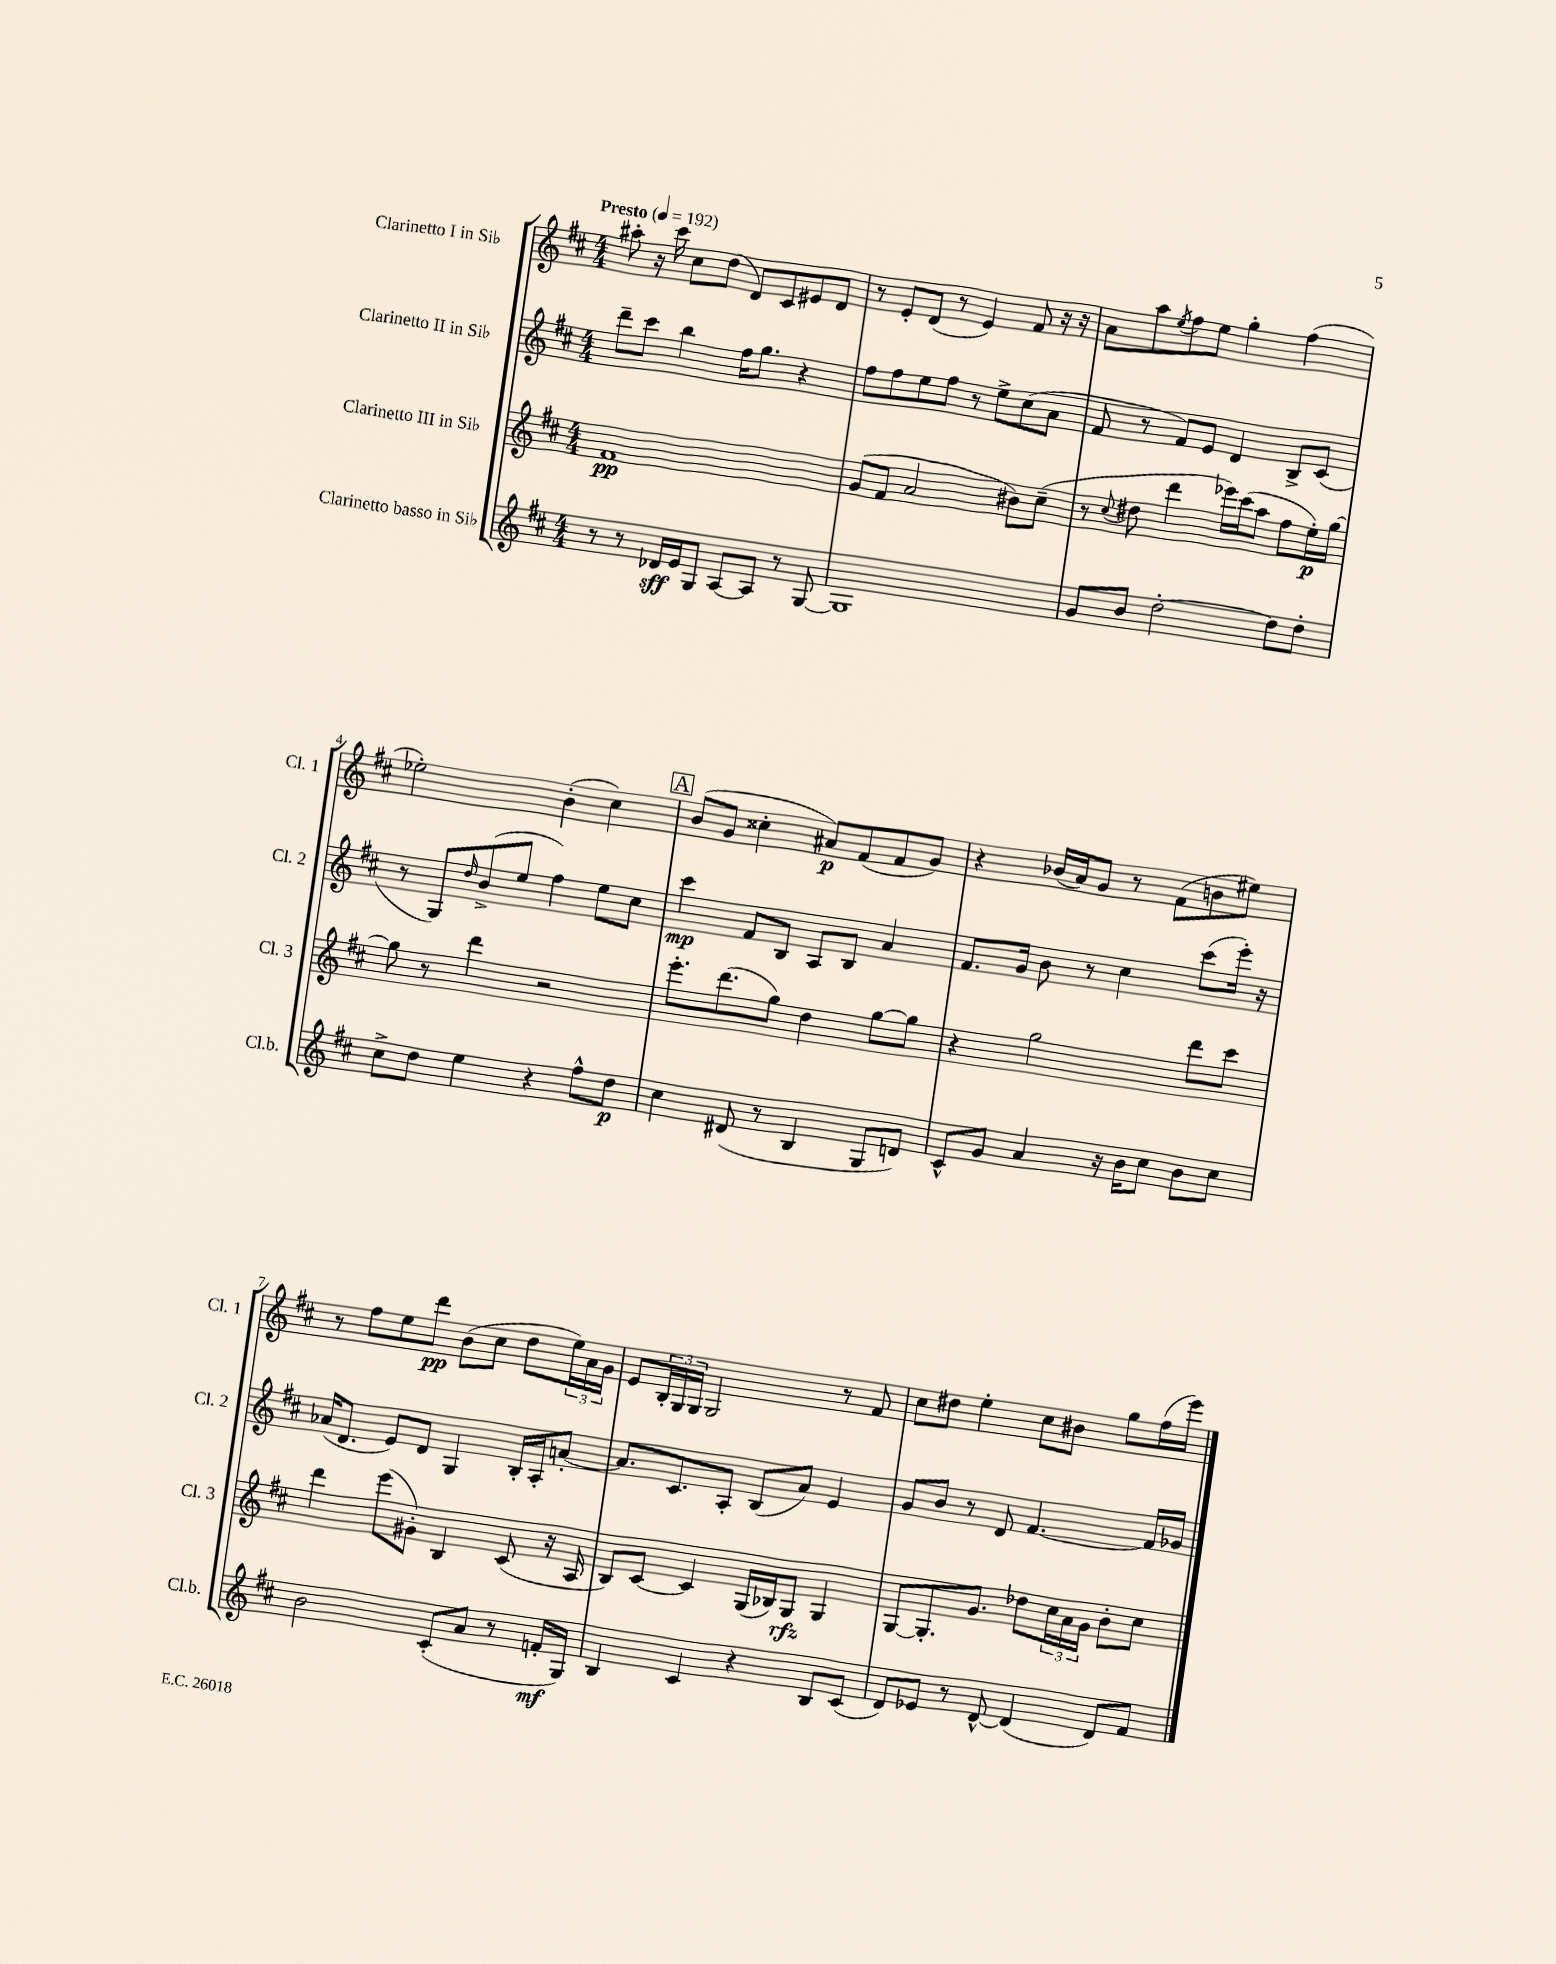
<<
\new StaffGroup <<
\new Staff = "s0" \with { instrumentName = "Clarinetto I in Sib" shortInstrumentName = "Cl. 1" } {
    \clef treble \key d \major \numericTimeSignature \time 4/4 \tempo "Presto" 4 = 192
    ais''8-. r16 cis'''16 cis''8 d''8( d'8) cis'8 eis'8 d'8 |
    r8 e'8-. d'8( r8 e'4) fis'8 r16 r16 |
    a'8 a''8 \acciaccatura { e''8 } fis''8 e''8 g''4-. fis''4( |
    ees''2-.) b'4-.( cis''4) |
    \mark \markup { \box "A" } b'8( g'8 cisis''4-. ais'8\p) fis'8( fis'8 g'8) |
    r4 bes'16( a'16) g'8 r8 fis'8( b'8 eis''8) |
    r8 fis''8 e''8 d'''8\pp b'8( cis''8 d''8 \tuplet 3/2 { e''16) a'16 g'16 } |
    e'8 \tuplet 3/2 { b16-. g16 g16 } g2 r8 fis'8 |
    cis''8 dis''8 e''4-. cis''8 bis'8 g''8 fis''16( e'''16) \bar "|." |
}
\new Staff = "s1" \with { instrumentName = "Clarinetto II in Sib" shortInstrumentName = "Cl. 2" } {
    \clef treble \key d \major \numericTimeSignature \time 4/4
    d'''8-- cis'''8 b''4 fis''16 g''8. r4 |
    fis''8 fis''8 e''8 fis''8 r8 e''8-> cis''8( a'8 |
    fis'8 r8 fis'8) e'8 d'4 b8-> cis'8( |
    r8 g8) \grace { d''16 } b'8->( e''8 fis''4) e''8 cis''8 |
    \mark \markup { \box "A" } cis'''4\mp fis'8 b8 a8 b8 a'4 |
    fis'8. g'16 b'8 r8 cis''4 cis'''8( e'''16-.) r16 |
    aes'16( d'8. e'8) d'8 g4 b16-. a16-. a'8~-. |
    a'8. cis'8. a8-. b8( a'8) e'4 |
    g'8 b'8 r8 d'8 fis'4.~ fis'16 ges'16 \bar "|." |
}
\new Staff = "s2" \with { instrumentName = "Clarinetto III in Sib" shortInstrumentName = "Cl. 3" } {
    \clef treble \key d \major \numericTimeSignature \time 4/4
    fis'1\pp |
    g'8( fis'8 a'2 bis'8) cis''8--( |
    r8 \appoggiatura { cis''8 } dis''8 d'''4 ees'''16) cis'''16( a''8 fis''8 e''16-.\p) g''16~ |
    g''8 r8 d'''4 r2 |
    \mark \markup { \box "A" } e'''8.-. d'''8.( g''8) d''4 g''8~ g''8 |
    r4 g''2 d'''8 cis'''8 |
    d'''4 e'''8( gis'8-.) b4 cis'8( r16 a16 |
    b8) cis'8~ cis'4 g16( bes16) g8\rfz g4 |
    g8~ g8.-. g'8. des''8 \tuplet 3/2 { cis''16 a'16 g'16 } b'8-. cis''8 \bar "|." |
}
\new Staff = "s3" \with { instrumentName = "Clarinetto basso in Sib" shortInstrumentName = "Cl.b." } {
    \clef treble \key d \major \numericTimeSignature \time 4/4
    r8 r8 des'16\sff e'16 g8 a8~ a8 r8 g8~ |
    g1 |
    g'8 b'8 d''2~-. d''8 d''8-. |
    cis''8-> d''8 e''4 r4 fis''8-^ d''8\p |
    \mark \markup { \box "A" } cis''4 dis'8( r8 b4 g8 d'8) |
    cis'8-^ g'8 a'4 r16 b'16 cis''8 b'8 cis''8 |
    b'2 cis'8-.( a'8 r8 f'16-.\mf g16) |
    b4 cis'4 r4 b8 cis'8( |
    d'8) ees'8 r8 d'8~-^ d'4( d'8) fis'8 \bar "|." |
}
>>
>>
